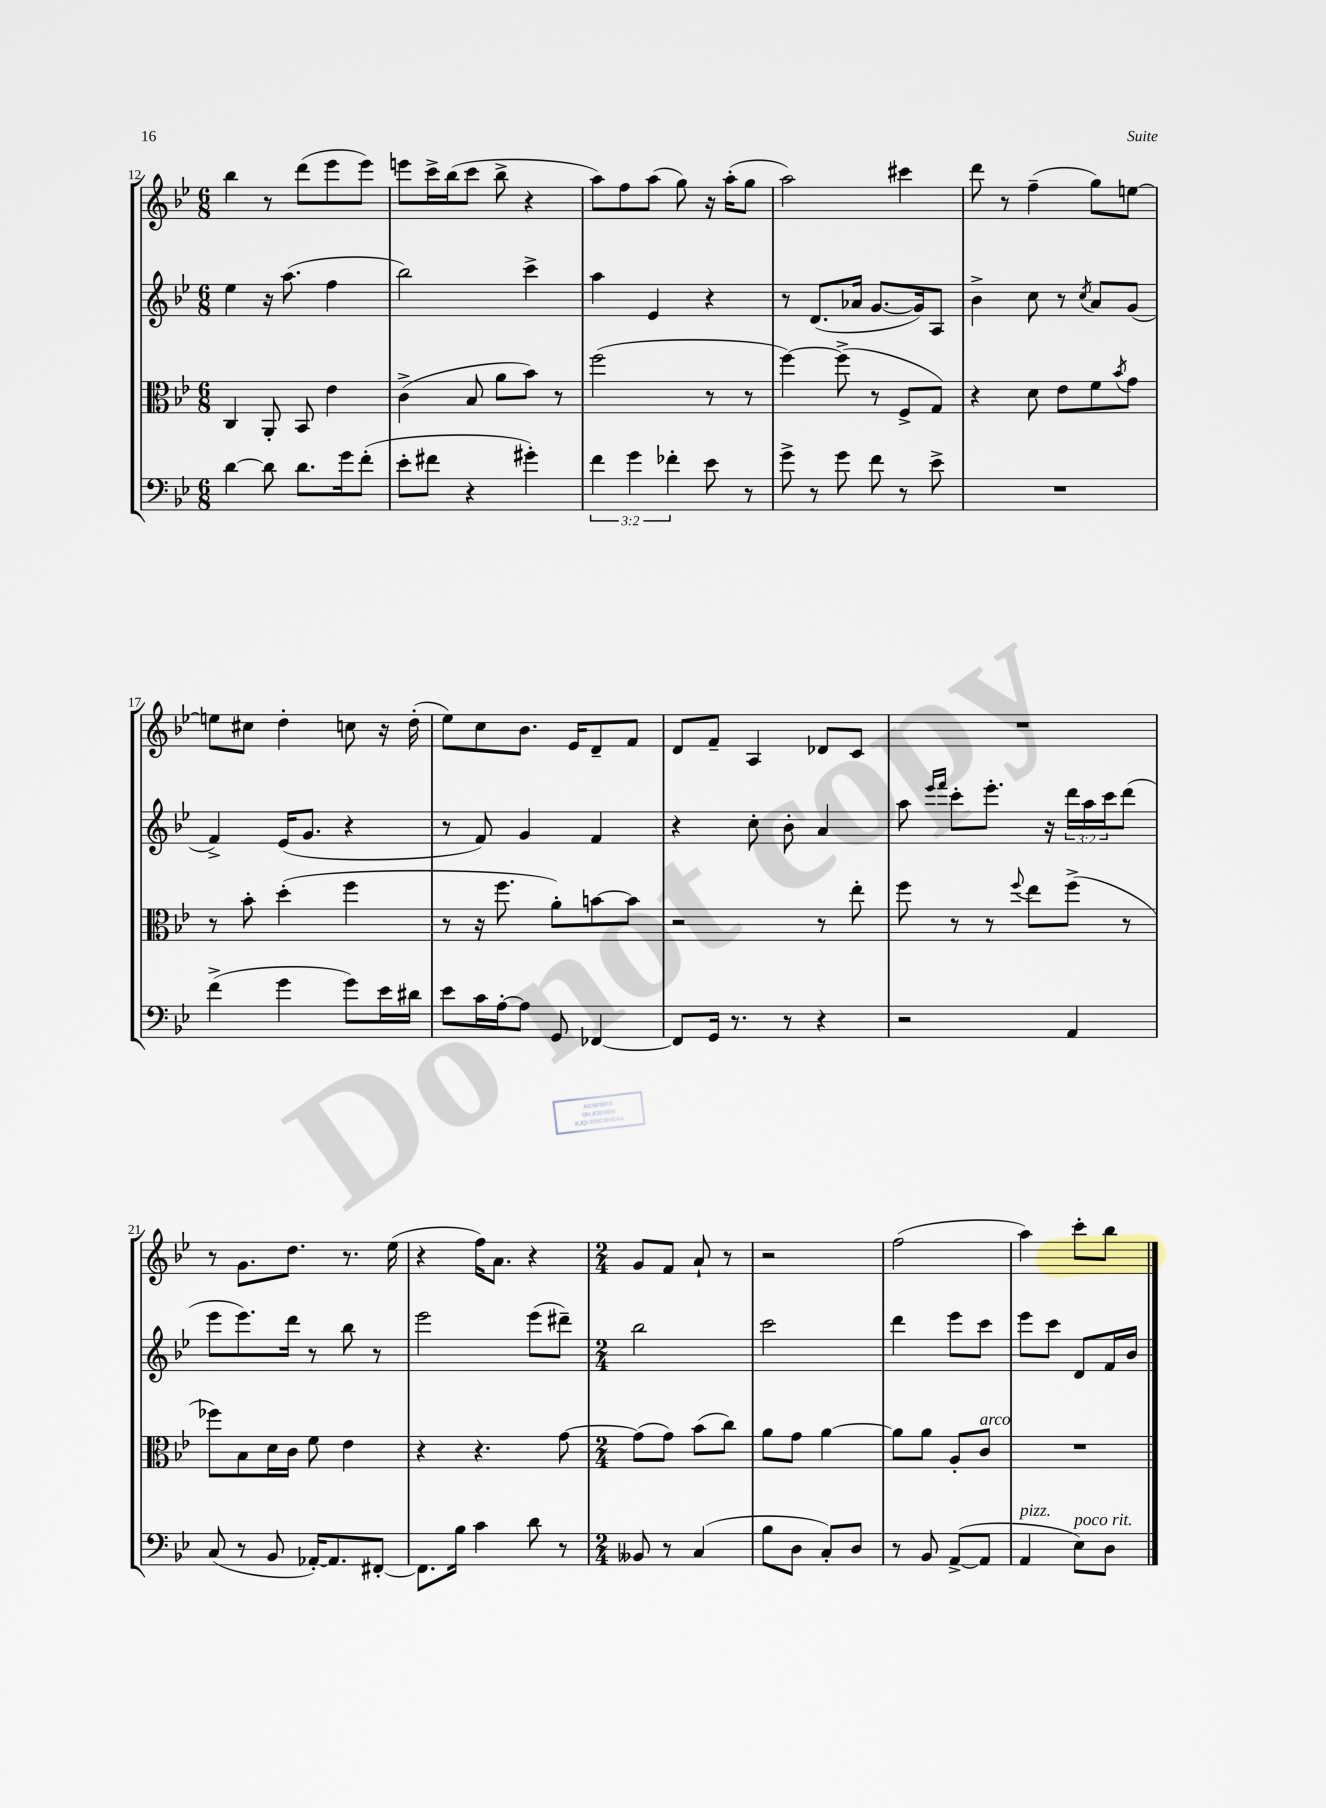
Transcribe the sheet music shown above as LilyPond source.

<<
\new StaffGroup <<
\new Staff = "s0" {
    \clef treble \key bes \major \numericTimeSignature \time 6/8
    bes''4 r8 d'''8( ees'''8 ees'''8) |
    e'''8 c'''16-> bes''16( c'''8 bes''8-> r4 |
    a''8) f''8 a''8( g''8) r16 a''16-.( g''8 |
    a''2) cis'''4 |
    d'''8 r8 f''4--( g''8) e''8~ |
    e''8 cis''8 d''4-. c''8 r16 d''16-.( |
    ees''8) c''8 bes'8. ees'16 d'8-- f'8 |
    d'8 f'8-- a4 des'8 c'8 |
    R2. |
    r8 g'8. d''8. r8. ees''16( |
    r4 f''16) a'8. r4 |
    \numericTimeSignature \time 2/4 g'8 f'8 a'8-! r8 |
    r2 |
    f''2( |
    a''4) c'''8-. bes''8 \bar "|." |
}
\new Staff = "s1" {
    \clef treble \key bes \major \numericTimeSignature \time 6/8 \override Staff.TupletNumber.text = #tuplet-number::calc-fraction-text
    ees''4 r16 a''8.( f''4 |
    bes''2) c'''4-> |
    a''4 ees'4 r4 |
    r8 d'8.( aes'16 g'8.~ g'16) a8 |
    bes'4-> c''8 r8 \acciaccatura { c''8 } a'8 g'8( |
    f'4->) ees'16( g'8. r4 |
    r8 f'8) g'4 f'4 |
    r4 c''8-. bes'8-. a'4 |
    a''8 \grace { ees'''16 f'''16 } c'''8-. ees'''8.-. r16 \tuplet 3/2 { d'''16 a''16 c'''16 } d'''8( |
    ees'''8 ees'''8.) d'''16 r8 bes''8 r8 |
    ees'''2 ees'''8( dis'''8--) |
    \numericTimeSignature \time 2/4 bes''2 |
    c'''2 |
    d'''4 ees'''8 c'''8 |
    ees'''8 c'''8 d'8 f'16 bes'16 \bar "|." |
}
\new Staff = "s2" {
    \clef alto \key bes \major \numericTimeSignature \time 6/8
    c4 a,8-. bes,8 ees'4 |
    c'4->( bes8 a'8 bes'8) r8 |
    f''2( r8 r8 |
    f''4~) f''8->( r8 f8-> g8) |
    r4 d'8 ees'8 f'8 \acciaccatura { bes'8 } g'8 |
    r8 bes'8-. d''4-.( f''4 |
    r8 r16 f''8. a'8-.) b'8~ b'8 |
    r2 r8 ees''8-. |
    f''8 r8 r8 \appoggiatura { f''8 } ees''8 f''8->( r8 |
    fes''8) bes8 d'16 c'16 f'8 ees'4 |
    r4 r4. g'8~ |
    \numericTimeSignature \time 2/4 g'8( g'8) bes'8( c''8) |
    a'8 g'8 a'4~ |
    a'8 a'8 a8-. c'8^\markup { \italic "arco" } |
    R2 \bar "|." |
}
\new Staff = "s3" {
    \clef bass \key bes \major \numericTimeSignature \time 6/8 \override Staff.TupletNumber.text = #tuplet-number::calc-fraction-text
    d'4~ d'8 d'8. g'16 f'8-.( |
    ees'8-. fis'8 r4 gis'4-.) |
    \tuplet 3/2 { f'4 g'4 fes'4-. } ees'8 r8 |
    g'8-> r8 g'8 f'8 r8 ees'8-> |
    R2. |
    f'4->( g'4 g'8) ees'16 dis'16 |
    ees'8 c'16 a16~-. a8 g,8 fes,4~ |
    fes,8 g,16 r8. r8 r4 |
    r2 a,4 |
    c8( r8 bes,8 aes,16~-.) aes,8. fis,8~-. |
    fis,8. bes16 c'4 d'8 r8 |
    \numericTimeSignature \time 2/4 beses,8 r8 c4( |
    bes8 d8 c8-.) d8 |
    r8 bes,8 a,8~->( a,8 |
    a,4^\markup { \italic "pizz." } ees8^\markup { \italic "poco rit." }) d8 \bar "|." |
}
>>
>>
\layout { \context { \Score currentBarNumber = #12 } }
